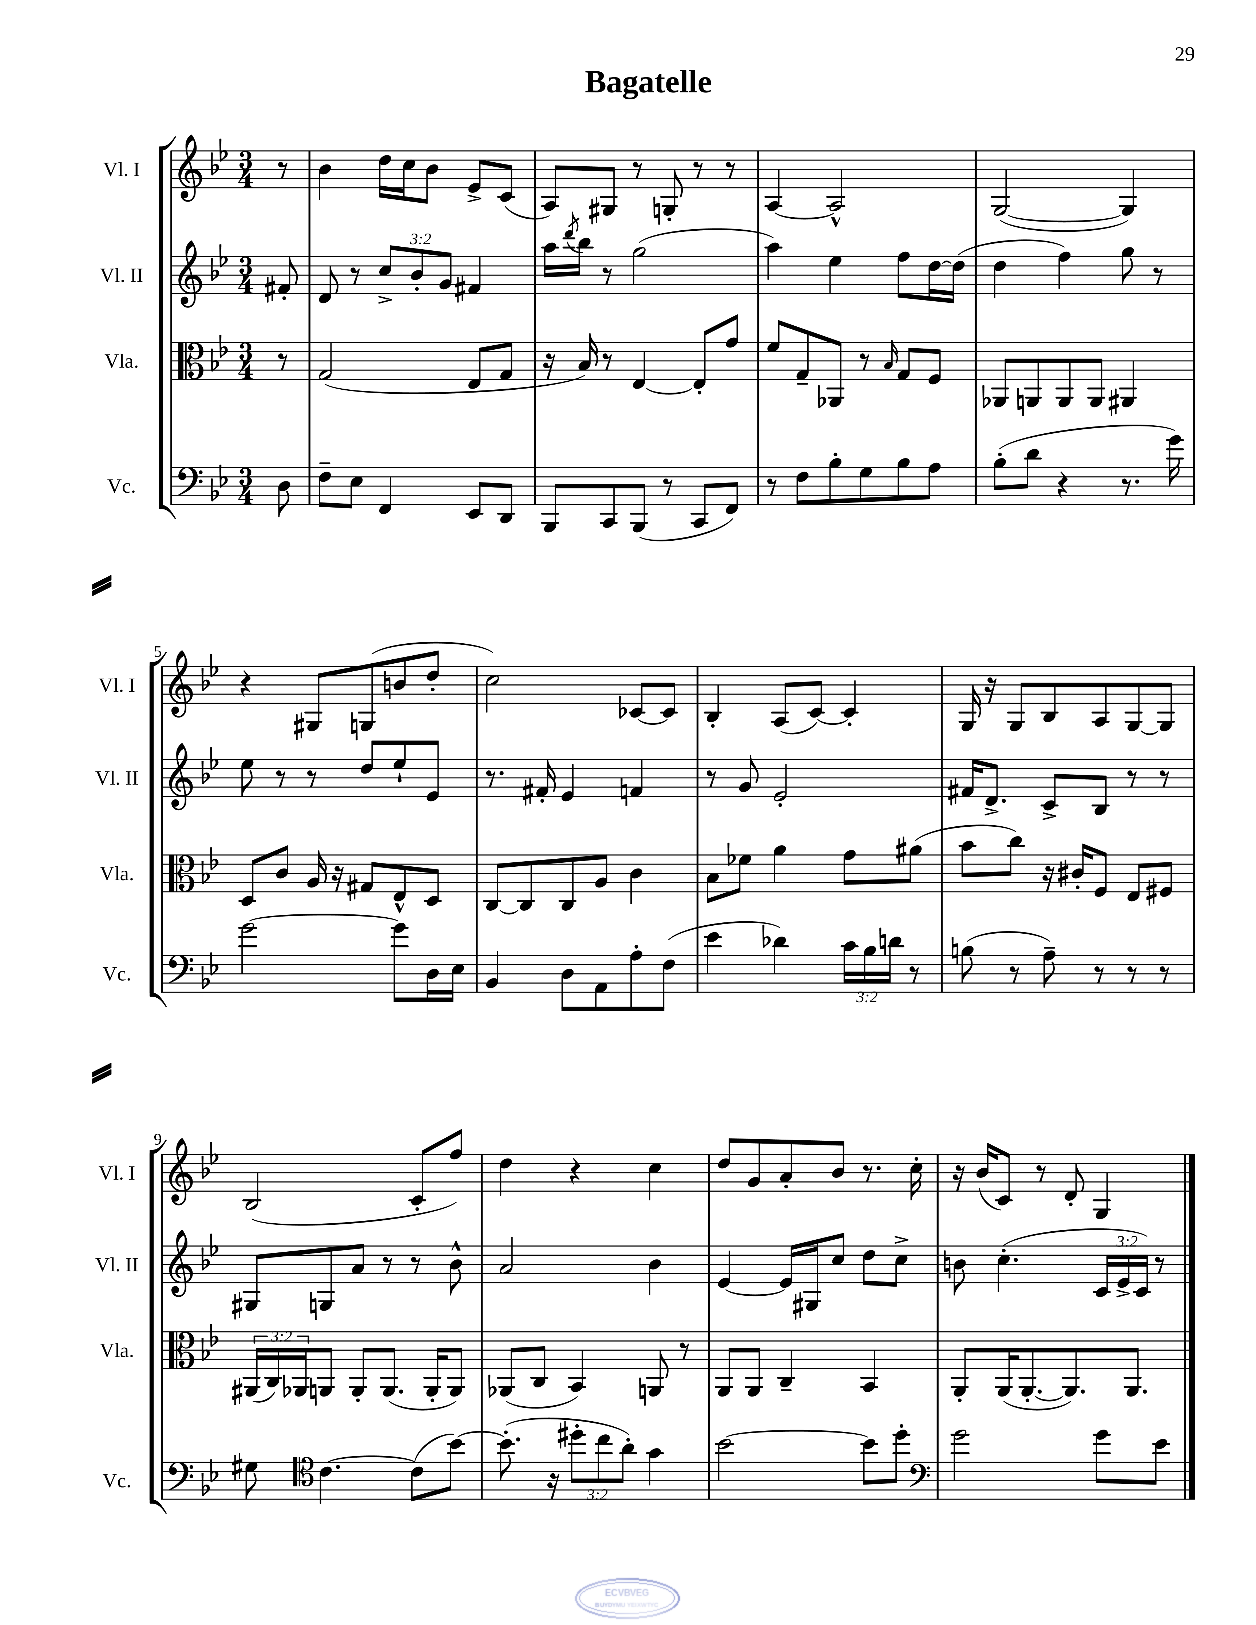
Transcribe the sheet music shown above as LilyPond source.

\header { title = "Bagatelle" }
<<
\new StaffGroup <<
\new Staff = "s0" \with { instrumentName = "Vl. I" shortInstrumentName = "Vl. I" } {
    \clef treble \key bes \major \numericTimeSignature \time 3/4 \partial 8
    r8 |
    bes'4 d''16 c''16 bes'8 ees'8-> c'8( |
    a8) gis8 r8 g8-. r8 r8 |
    a4~ a2-^ |
    g2~( g4) |
    r4 gis8 g8( b'8 d''8-. |
    c''2) ces'8~ ces'8 |
    bes4-. a8( c'8~) c'4-. |
    g16 r16 g8 bes8 a8 g8~ g8 |
    bes2( c'8-. f''8) |
    d''4 r4 c''4 |
    d''8 g'8 a'8-. bes'8 r8. c''16-. |
    r16 bes'16( c'8) r8 d'8-. g4 \bar "|." |
}
\new Staff = "s1" \with { instrumentName = "Vl. II" shortInstrumentName = "Vl. II" } {
    \clef treble \key bes \major \numericTimeSignature \time 3/4 \override Staff.TupletNumber.text = #tuplet-number::calc-fraction-text \partial 8
    fis'8-. |
    d'8 r8 \tuplet 3/2 { c''8-> bes'8-. g'8 } fis'4 |
    a''16 \acciaccatura { d'''8 } bes''16 r8 g''2( |
    a''4) ees''4 f''8 d''16~ d''16( |
    d''4 f''4) g''8 r8 |
    ees''8 r8 r8 d''8 ees''8-! ees'8 |
    r8. fis'16-. ees'4 f'4 |
    r8 g'8 ees'2-. |
    fis'16 d'8.-> c'8-> bes8 r8 r8 |
    gis8 g8 a'8 r8 r8 bes'8-^ |
    a'2 bes'4 |
    ees'4~ ees'16 gis16 c''8 d''8 c''8-> |
    b'8 c''4.-.( \tuplet 3/2 { c'16 ees'16-> c'16) } r8 \bar "|." |
}
\new Staff = "s2" \with { instrumentName = "Vla." shortInstrumentName = "Vla." } {
    \clef alto \key bes \major \numericTimeSignature \time 3/4 \override Staff.TupletNumber.text = #tuplet-number::calc-fraction-text \partial 8
    r8 |
    g2( ees8 g8 |
    r16 bes16) r8 ees4~ ees8-. g'8 |
    f'8 g8-- aes,8 r8 \grace { bes16 } g8 f8 |
    aes,8 a,8 a,8 a,8 ais,4 |
    d8 c'8 a16 r16 gis8 ees8-^ d8 |
    c8~ c8 c8 a8 c'4 |
    bes8 fes'8 a'4 g'8 ais'8( |
    bes'8 c''8) r16 cis'16-. f8 ees8 fis8 |
    \tuplet 3/2 { ais,16( c16) aes,16 } a,8 a,8-. a,8.( a,16-. a,8) |
    aes,8( c8 bes,4) a,8 r8 |
    a,8 a,8 c4-- bes,4 |
    a,8-. a,16( a,8.~-. a,8.) a,8. \bar "|." |
}
\new Staff = "s3" \with { instrumentName = "Vc." shortInstrumentName = "Vc." } {
    \clef bass \key bes \major \numericTimeSignature \time 3/4 \override Staff.TupletNumber.text = #tuplet-number::calc-fraction-text \partial 8
    d8 |
    f8-- ees8 f,4 ees,8 d,8 |
    bes,,8 c,8 bes,,8( r8 c,8 f,8) |
    r8 f8 bes8-. g8 bes8 a8 |
    bes8-.( d'8 r4 r8. g'16) |
    g'2~ g'8 d16 ees16 |
    bes,4 d8 a,8 a8-. f8( |
    ees'4 des'4) \tuplet 3/2 { c'16 bes16 d'16 } r8 |
    b8( r8 a8--) r8 r8 r8 |
    gis8 \clef tenor c'4.~ c'8( bes'8~) |
    bes'8.-.( r16 \tuplet 3/2 { dis''8-. c''8 a'8-.) } g'4 |
    bes'2~ bes'8 d''8-. |
    \clef bass g'2 g'8 ees'8 \bar "|." |
}
>>
>>
